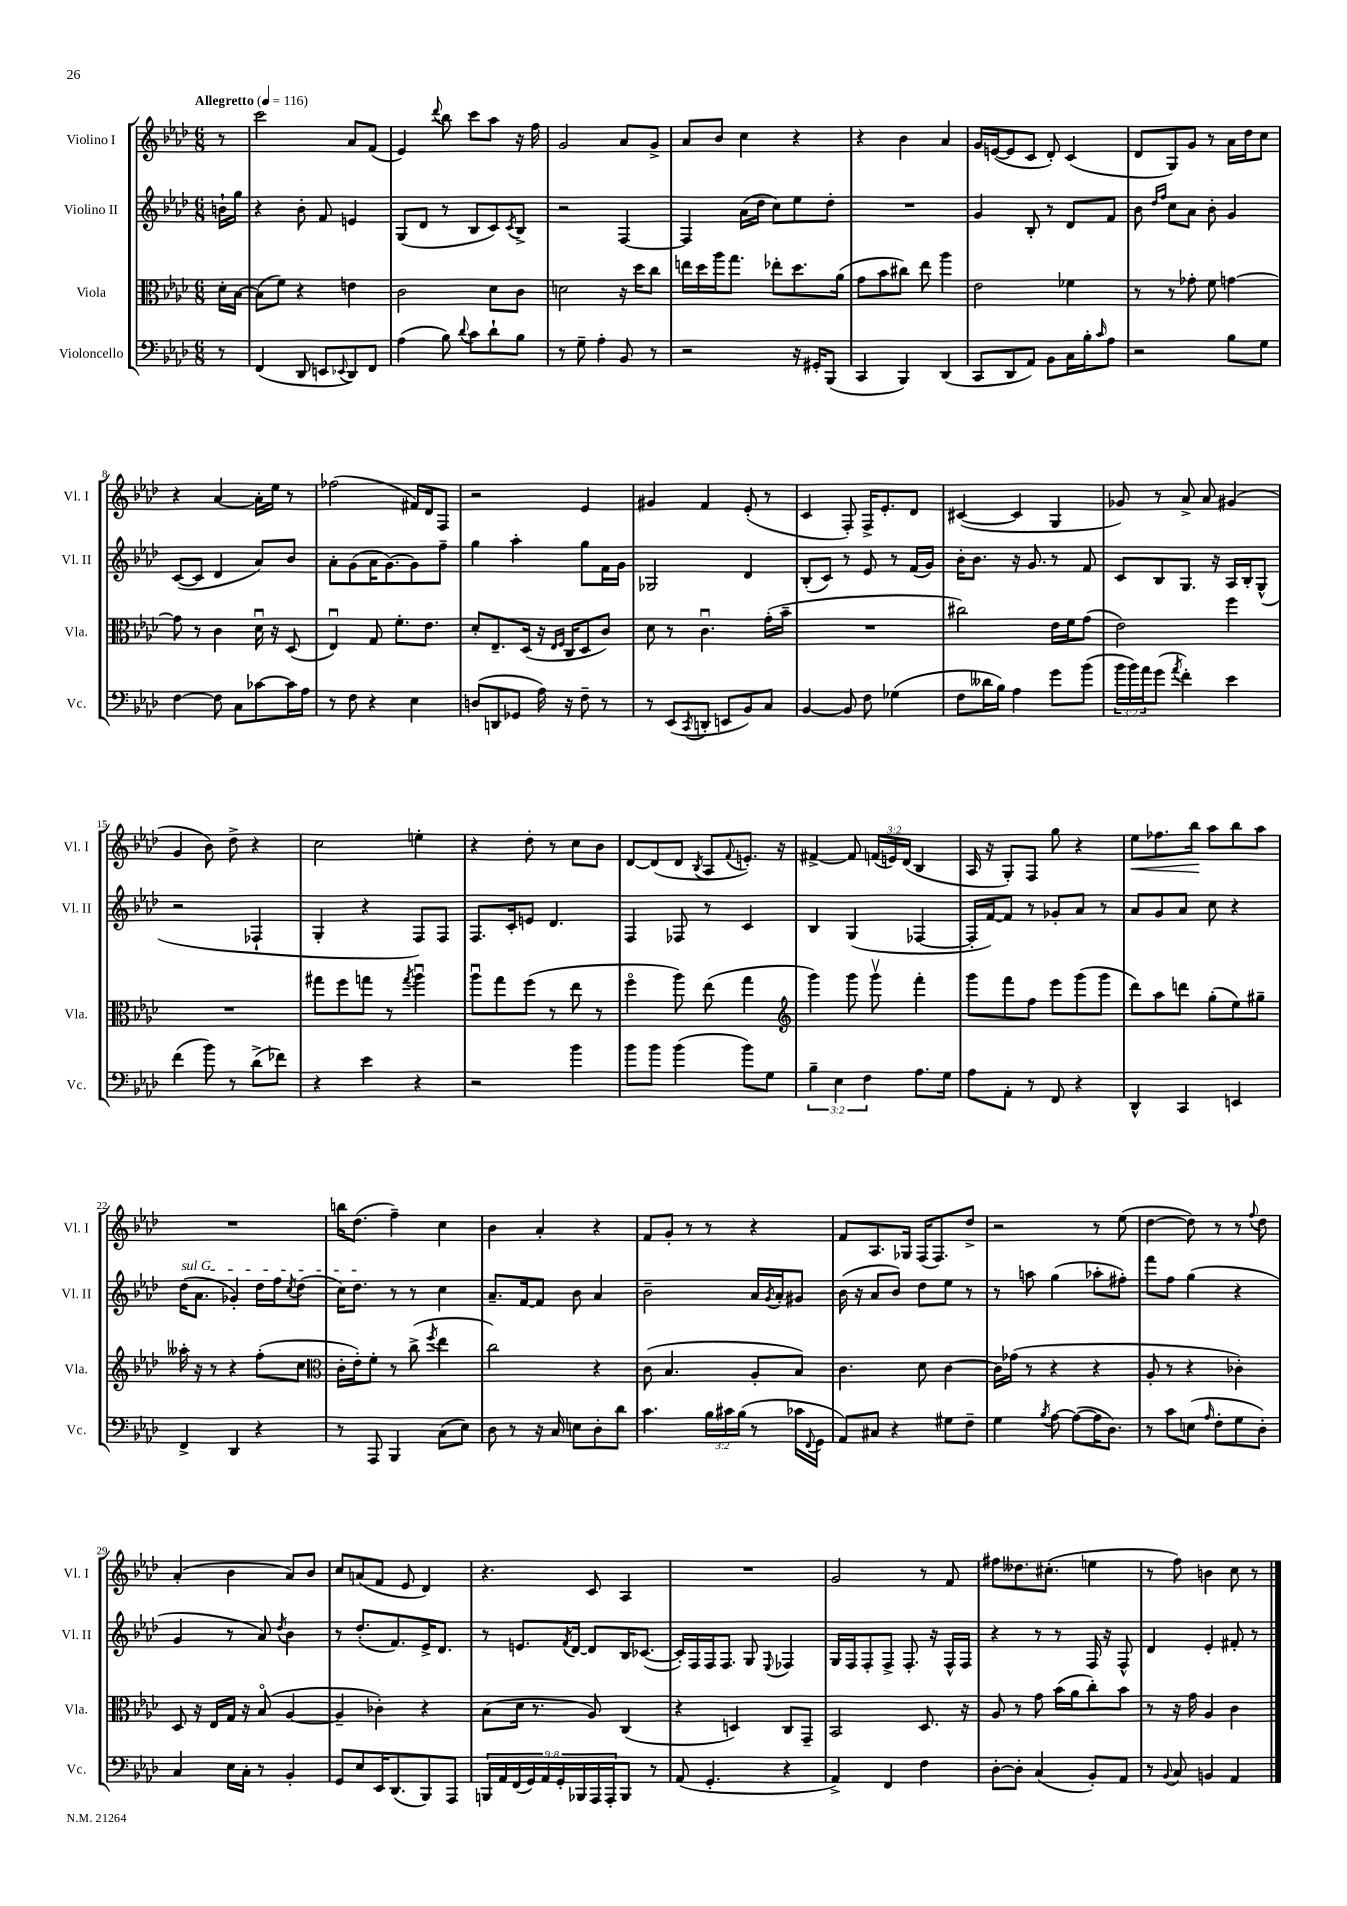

**kern	**kern	**kern	**kern
*staff4	*staff3	*staff2	*staff1
*clefF4	*clefC3	*clefG2	*clefG2
*k[b-e-a-d-]	*k[b-e-a-d-]	*k[b-e-a-d-]	*k[b-e-a-d-]
*M6/8	*M6/8	*M6/8	*M6/8
*MM116	*MM116	*MM116	*MM116
8r	16d-'	16b`	8r
.	[16B-	16gg	.
=	=	=	=
(4FF	(8B-]	4r	2ccc
.	8f)	.	.
8DD-	4r	8b-'	.
8EE	.	8f	.
8qqEE-	.	.	.
8DD-)	4e	4e	8a-
8FF	.	.	(8f
=	=	=	=
(4A-	2c	(8G	4e-)
.	.	8d-	.
.	.	.	8qqddd-
8B-)	.	8r	8bb-
8qqd-	.	.	.
8c	.	8B-	8ccc
8d-`	8d-	8c)	8aa-
.	.	8qc	.
8B-	8c	8B-^	16r
.	.	.	16ff
=	=	=	=
8r	2d	2r	2g
8G~	.	.	.
4A-'	.	.	.
8BB-	16r	[4F	8a-
.	16dd-	.	.
8r	8cc	.	8g^
=	=	=	=
2r	16ee	4F]	8a-
.	16dd-	.	.
.	16aa-	.	8b-
.	8.gg	.	.
.	.	(16a-	4cc
.	.	16dd-	.
.	8ee-'	8cc)	.
16r	8.dd-	8ee-	4r
16GG#'	.	.	.
(8BBB-	.	8dd-'	.
.	(16a-	.	.
=	=	=	=
4CC	8g	2.r	4r
.	8b-	.	.
4BBB-)	8cc#)	.	4b-
.	8ee-	.	.
(4DD-	4aa-	.	4a-
=	=	=	=
8CC	2e-	4g	16g
.	.	.	([16e
8DD-	.	.	8e]
8AA-)	.	8B-'	8c
8BB-	.	8r	8d-')
16C	4f-	8d-	(4c
16B-'	.	.	.
16qqc	.	.	.
8A-	.	8f	.
=	=	=	=
2r	8r	8b-	8d-
.	.	16qqdd-	.
.	.	16qqff	.
.	8r	8cc	8G)
.	8g-'	8a-	8g
.	8f	8b-'	8r
8B-	[4g	4g	16a-
.	.	.	16dd-
8G	.	.	8cc
=	=	=	=
[4F	8g]	([8c	4r
.	8r	8c]	.
8F]	4c	4d-	[4a-
8C	.	.	.
[8c-	16d-u	8a-)	16a-']
.	16r	.	16ee-
16c-]	(8D-	8b-	8r
16A-	.	.	.
=	=	=	=
8r	4E-u)	8a-'	(2ff-
8F	.	(8g	.
4r	8G	16a-	.
.	.	[8.g)	.
.	8.f'	.	.
4E-	.	8g]	16f#)
.	8.e-	.	16d-
.	.	8ff~	8F
=	=	=	=
(8D	8d-'	4gg	2r
8DD	8.E-~	.	.
8GG-	.	4aa-'	.
.	(16D-	.	.
16A-)	16r	.	.
.	16qqE-	.	.
.	16qqF	.	.
16r	16C	.	.
8F~	8D-	8gg	4e-
8r	8c)	16f	.
.	.	16g	.
=	=	=	=
8r	8d-	2G-	4g#
(8EE-	8r	.	.
8qCC	.	.	.
8DD'	4.cu	.	4f
8EE	.	.	.
8BB-)	.	4d-	(8e-'
8C	(16g'	.	8r
.	16b-~	.	.
=	=	=	=
[4BB-	2.r	(8B-'	4c
.	.	8c)	.
8BB-]	.	8r	8F')
8F	.	8e-	16F^
.	.	.	8.e-'
(4G-	.	8r	.
.	.	(16f	8d-
.	.	16g)	.
=	=	=	=
8F	2cc#)	16b-'	([4c#
.	.	8.b-	.
16d--	.	.	.
16B-)	.	.	.
4A-	.	16r	4c#]
.	.	8.g	.
8g	16e-	8r	4G
.	16f	.	.
(8b-	(8g	8f	.
=	=	=	=
24b-	2e-)	8c	8g-)
24b-)	.	.	.
24a-	.	.	.
(8g	.	8B-	8r
8qa-	.	.	.
4f')	.	8.G	8a-^
.	.	.	8a-
.	.	16r	.
4e-	4ff	16A-	(4g#
.	.	16B-'	.
.	.	(8G^^	.
=	=	=	=
(4f	2.r	2r	4g
8b-)	.	.	8b-)
8r	.	.	8dd-^
(8d-^	.	4F-`	4r
8f-)	.	.	.
=	=	=	=
4r	8gg#	4G'	2cc
.	8ff	.	.
4e-	8gg	4r	.
.	8r	.	.
.	8qgg	.	.
4r	4aa-u	8F)	4ee'
.	.	8F	.
=	=	=	=
2r	8aa-u	8.F	4r
.	8gg	.	.
.	.	16c'	.
.	(8ff	8e	8dd-'
.	8r	4.d-	8r
4b-	8ee-	.	8cc
.	8r	.	8b-
=	=	=	=
8b-	4ffo	4F	[8d-
8b-	.	.	(8d-]
(4b-	8aa-)	8F-	8d-
.	.	.	8qB-
.	(8ee-	8r	8A-
.	.	.	8qqf
8b-)	4gg	4c	8.e')
8G	.	.	.
.	.	.	16r
=	=	=	=
*	*clefG2	*	*
6B-~	4ggg)	4B-	[4f#^
6E-	.	.	.
.	8ggg	(4G	8f#]
6F	.	.	.
.	8gggv	.	(24f
.	.	.	24e)
.	.	.	(24d-
8.A-	4fff'	[4F-	4B-
16G	.	.	.
=	=	=	=
8A-	8ggg	16F-']	16A-
.	.	[16f)	16r
8AA-'	8fff	8f]	8G')
8r	8ff	8r	8F
8FF	8eee-	8g-'	8gg
4r	(8ggg	8a-	4r
.	8ggg	8r	.
=	=	=	=
4DD-^^	8ddd-)	8a-	8ee-
.	8aa-	8g	8.ff-
4CC	8ddd	8a-	.
.	.	.	16bb-
.	(8gg'	8cc	8aa-
4EE	8ee-)	4r	8bb-
.	8gg#~	.	8aa-
=	=	=	=
4FF^	16aa--'	(16dd-	2.r
.	16r	8.a-	.
.	8r	.	.
4DD-	4r	4g-')	.
4r	(8ff'	16dd-	.
.	.	16ff	.
.	.	8qcc	.
.	8cc	(8dd-	.
=	=	=	=
*	*clefC3	*	*
8r	16c'	16cc)	16bb
.	16e-')	8.dd-	(8.dd-
8AAA-	8f'	.	.
4BBB-	8r	8r	4ff~)
.	(8cc^	8r	.
.	8qff	.	.
(8C	4ee-	4cc	4cc
8E-)	.	.	.
=	=	=	=
8D-	2cc)	8.a-~	4b-
8r	.	.	.
.	.	[16f	.
16r	.	8f]	4a-'
16C	.	.	.
8E	.	8b-	.
8D-'	4r	4a-	4r
8d-	.	.	.
=	=	=	=
4.c	(8c	2b-~	8f
.	4.B-	.	8g'
.	.	.	8r
24B-	.	.	8r
24c#	.	.	.
(24B-	.	.	.
8r	8A-'	16a-	4r
.	.	8qg	.
.	.	16a-'	.
16c-	8B-)	8g#	.
8qqFF	.	.	.
16GG	.	.	.
=	=	=	=
8AA-)	4.c	(16b-	8f
.	.	16r	.
8C#	.	8a-	8.A-
4r	.	8b-)	.
.	.	.	16G-
.	8d-	8dd-	(16F
.	.	.	8.F)
8G#	[4c	8ee-	.
8F~	.	8r	8dd-^
=	=	=	=
4G	16c]	8r	2r
.	(16g-	.	.
.	8r	8aa	.
8qB-	.	.	.
[8A-	4r	(4gg	.
(8A-_	.	.	.
16A-]	4r	8aa-'	8r
8.D-)	.	.	.
.	.	8ff#')	(8ee-
=	=	=	=
8r	8A-'	8fff	[4dd-
8c	8r	8ff	.
(8E	4r	(4gg	8dd-])
16qqA-	.	.	.
8F'	.	.	8r
8G	4c-')	4r	8r
.	.	.	8qqff
8D-')	.	.	8dd-
=	=	=	=
4C	8D-	4g	(4a-'
.	16r	.	.
.	16E-	.	.
16E-	16G	8r	4b-
16C'	16r	.	.
8r	(8B-o	8a-)	.
.	.	8qdd-	.
4BB-'	[4A-	4b-	8a-)
.	.	.	8b-
=	=	=	=
8GG	4A-~]	8r	8cc
8E-	.	(8.dd-'	(8a
16EE-	4c-')	.	8f
(8.DD-	.	8.f)	.
.	.	.	8e-
8BBB-)	4r	16e-^	4d-)
.	.	8.d-	.
8AAA-	.	.	.
=	=	=	=
18BBB	(8B-	8r	4.r
18AA-	.	.	.
(18FF	.	.	.
.	16d-	8.e	.
18GG)	.	.	.
.	8.r	.	.
18AA-	.	.	.
18GG'	.	.	.
.	.	8qf	.
.	.	[16d-	.
18BBB-	.	.	.
.	8A-)	8d-]	8c
18AAA-	.	.	.
18AAA-'	.	.	.
8BBB-	(4C	16B-	4A-
.	.	([8.c-	.
8r	.	.	.
=	=	=	=
(8AA-	4r	16c-'])	2.r
.	.	16F	.
4.GG'	.	16F	.
.	.	8.F	.
.	4D)	.	.
.	.	8G	.
.	.	8qqE-	.
4r	8C	4F-	.
.	8GG~	.	.
=	=	=	=
4AA-^)	2BB-	16G	2g
.	.	16F	.
.	.	8F'	.
4FF	.	8F^	.
.	.	8.F'	.
4F	8.D-	.	8r
.	.	16r	.
.	.	16F^^	8f
.	16r	16F	.
=	=	=	=
[8D-'	8A-	4r	8ff#
8D-']	8r	.	8.dd--
(4C	8g	8r	.
.	.	.	(8.cc#'
.	(16b-	8r	.
.	16a-	.	.
8BB-')	8cc')	16F	4ee
.	.	16r	.
8AA-	8b-	8F^^	.
=	=	=	=
8r	8r	4d-	8r
8qqBB-	.	.	.
8C	16r	.	8ff)
.	16g	.	.
4BB	4A-	4e-'	4b
4AA-	4c	8f#'	8cc
.	.	8r	8r
==	==	==	==
*-	*-	*-	*-
